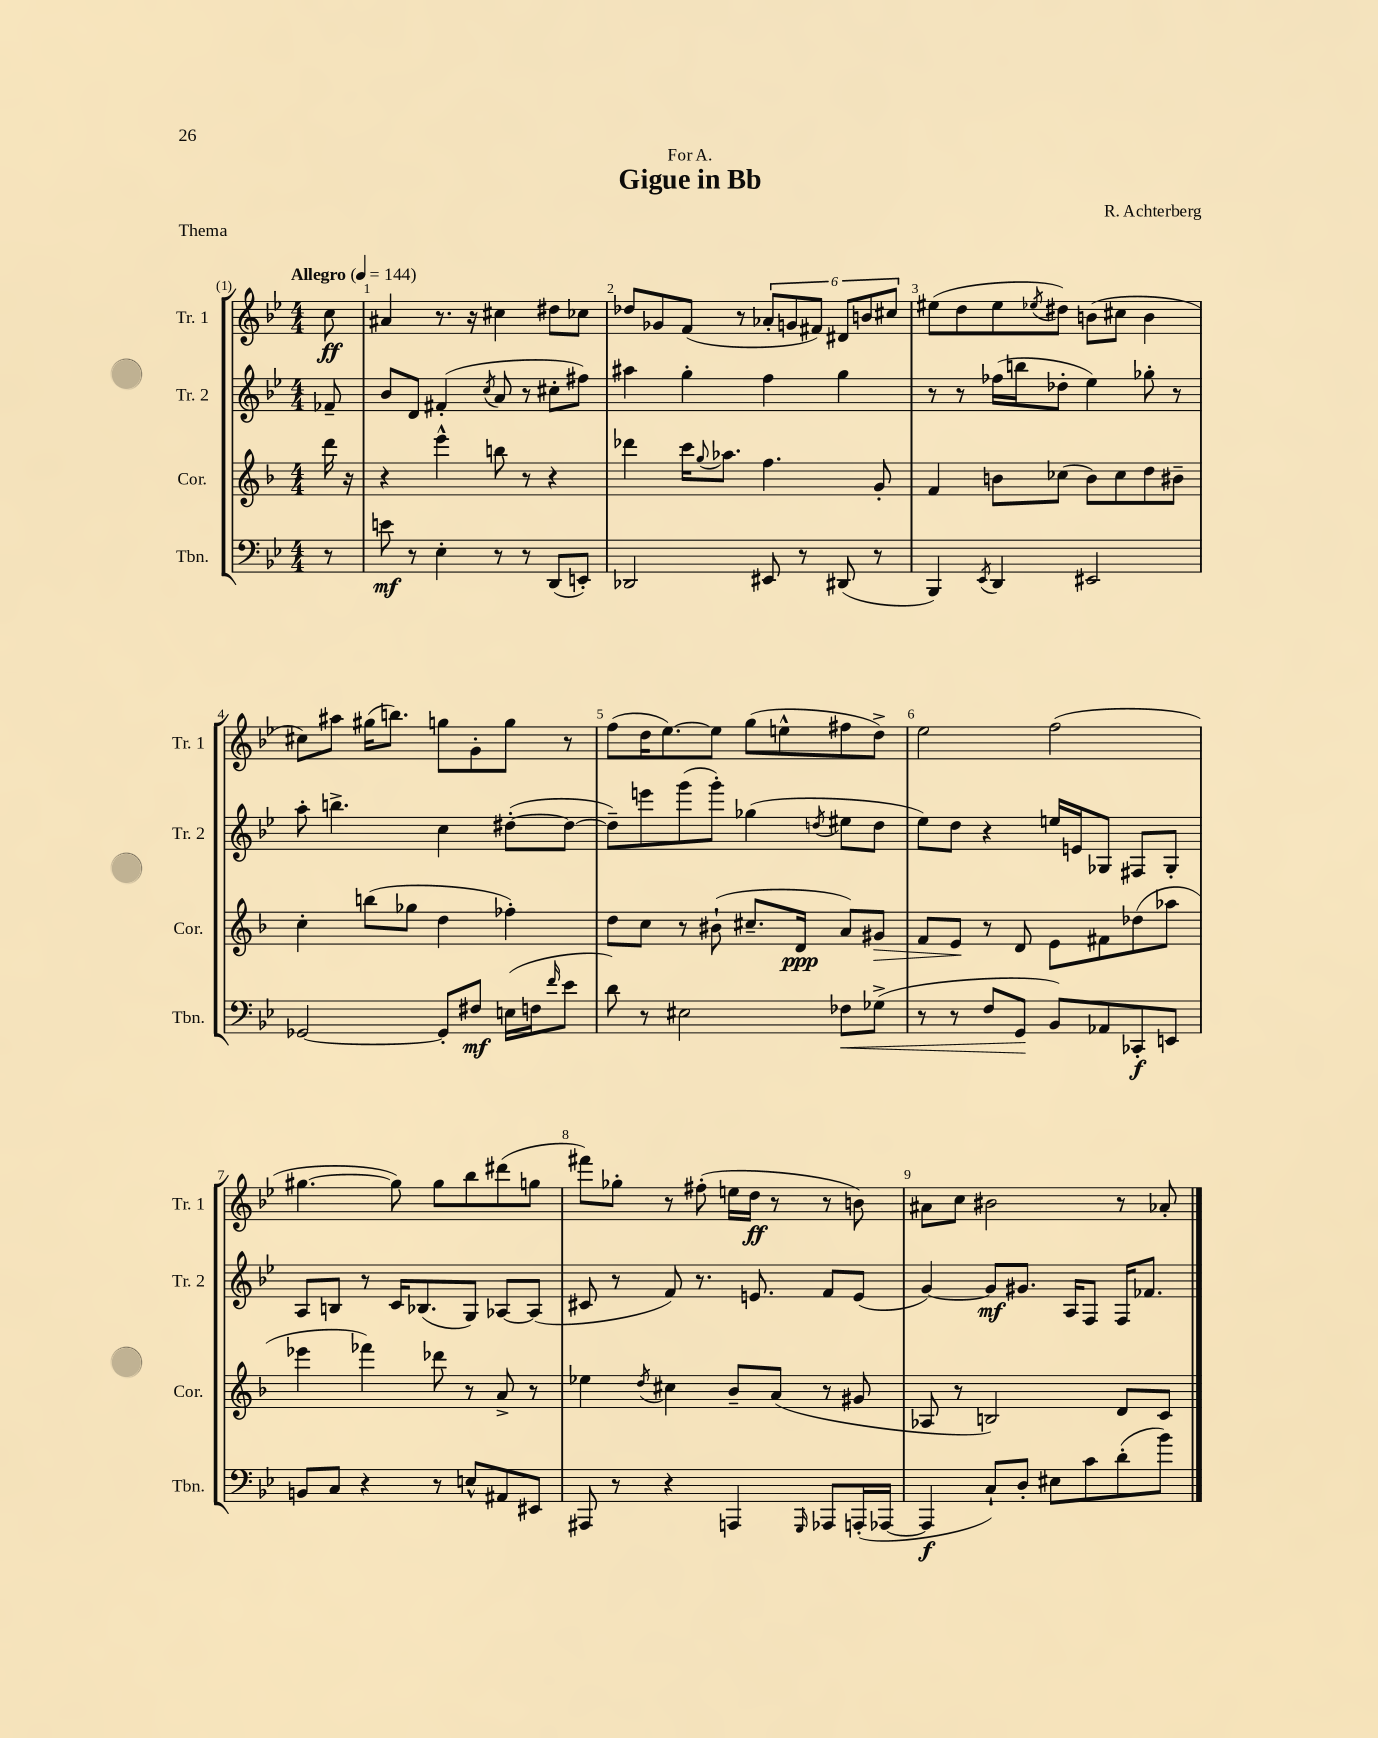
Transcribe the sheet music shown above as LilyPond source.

\header { title = "Gigue in Bb" composer = "R. Achterberg" dedication = "For A." piece = "Thema" }
<<
\new StaffGroup <<
\new Staff = "s0" \with { instrumentName = "Tr. 1" shortInstrumentName = "Tr. 1" } {
    \clef treble \key bes \major \numericTimeSignature \time 4/4 \partial 8 \tempo "Allegro" 4 = 144
    c''8\ff |
    ais'4 r8. r16 cis''4 dis''8 ces''8 |
    des''8 ges'8 f'8( r8 \tuplet 6/4 { aes'8-. g'8 fis'8) dis'8 b'8 cis''8 } |
    eis''8( d''8 eis''8 \acciaccatura { ees''8 } dis''8) b'8( cis''8 b'4 |
    cis''8) ais''8 gis''16( b''8.) g''8 g'8-. g''8 r8 |
    f''8( d''16 ees''8.~) ees''8 g''8( e''8-^ fis''8 d''8->) |
    ees''2 f''2( |
    gis''4.~ gis''8) gis''8 bes''8 dis'''8( g''8 |
    fis'''8) ges''8-. r8 fis''8-.( e''16 d''16\ff r8 r8 b'8) |
    ais'8 c''8 bis'2 r8 aes'8-. \bar "|." |
}
\new Staff = "s1" \with { instrumentName = "Tr. 2" shortInstrumentName = "Tr. 2" } {
    \clef treble \key bes \major \numericTimeSignature \time 4/4 \partial 8
    fes'8-- |
    bes'8 d'8 fis'4-.( \acciaccatura { c''8 } a'8 r8 cis''8-. fis''8) |
    ais''4 g''4-. f''4 g''4 |
    r8 r8 fes''16( b''16 des''8-. ees''4) ges''8-. r8 |
    a''8-. b''4.-> c''4 dis''8~-.( dis''8~ |
    dis''8--) e'''8 g'''8( g'''8-.) ges''4( \acciaccatura { d''8 } eis''8 d''8 |
    ees''8) d''8 r4 e''16 e'16 ges8 fis8 ges8-. |
    a8 b8 r8 c'16 bes8.( g8) aes8~ aes8( |
    cis'8 r8 f'8) r8. e'8. f'8 e'8( |
    g'4~) g'8\mf gis'8. a16 f8 f16 fes'8. \bar "|." |
}
\new Staff = "s2" \with { instrumentName = "Cor." shortInstrumentName = "Cor." } {
    \clef treble \key f \major \numericTimeSignature \time 4/4 \partial 8
    d'''16 r16 |
    r4 e'''4-^ b''8 r8 r4 |
    des'''4 c'''16 \appoggiatura { g''8 } aes''8. f''4. g'8-. |
    f'4 b'8 ces''8( b'8) ces''8 d''8 bis'8-- |
    c''4-. b''8( ges''8 d''4 fes''4-.) |
    d''8 c''8 r8 bis'8-!( cis''8.-- d'16\ppp a'8) gis'8\> |
    f'8 e'8\! r8 d'8 e'8 fis'8 des''8( aes''8 |
    ees'''4 fes'''4) des'''8 r8 a'8-> r8 |
    ees''4 \acciaccatura { d''8 } cis''4 bes'8-- a'8( r8 gis'8 |
    aes8 r8 b2) d'8 c'8 \bar "|." |
}
\new Staff = "s3" \with { instrumentName = "Tbn." shortInstrumentName = "Tbn." } {
    \clef bass \key bes \major \numericTimeSignature \time 4/4 \partial 8
    r8 |
    e'8\mf r8 ees4-. r8 r8 d,8( e,8-.) |
    des,2 eis,8 r8 dis,8( r8 |
    bes,,4) \acciaccatura { ees,8 } d,4 eis,2 |
    ges,2~ ges,8-. fis8\mf e16( f16 \grace { f'16 } ees'8 |
    d'8) r8 eis2 fes8\< ges8->( |
    r8 r8 f8 g,8\! bes,8) aes,8 ces,8-.\f e,8 |
    b,8 c8 r4 r8 e8-^ ais,8 eis,8 |
    ais,,8 r8 r4 a,,4 \grace { g,,16 } aes,,8 a,,16-.( aes,,16~ |
    aes,,4\f c8-!) d8-. eis8 c'8 d'8-.( bes'8) \bar "|." |
}
>>
>>
\layout { \context { \Score \override BarNumber.break-visibility = ##(#f #t #t) barNumberVisibility = #all-bar-numbers-visible } }
